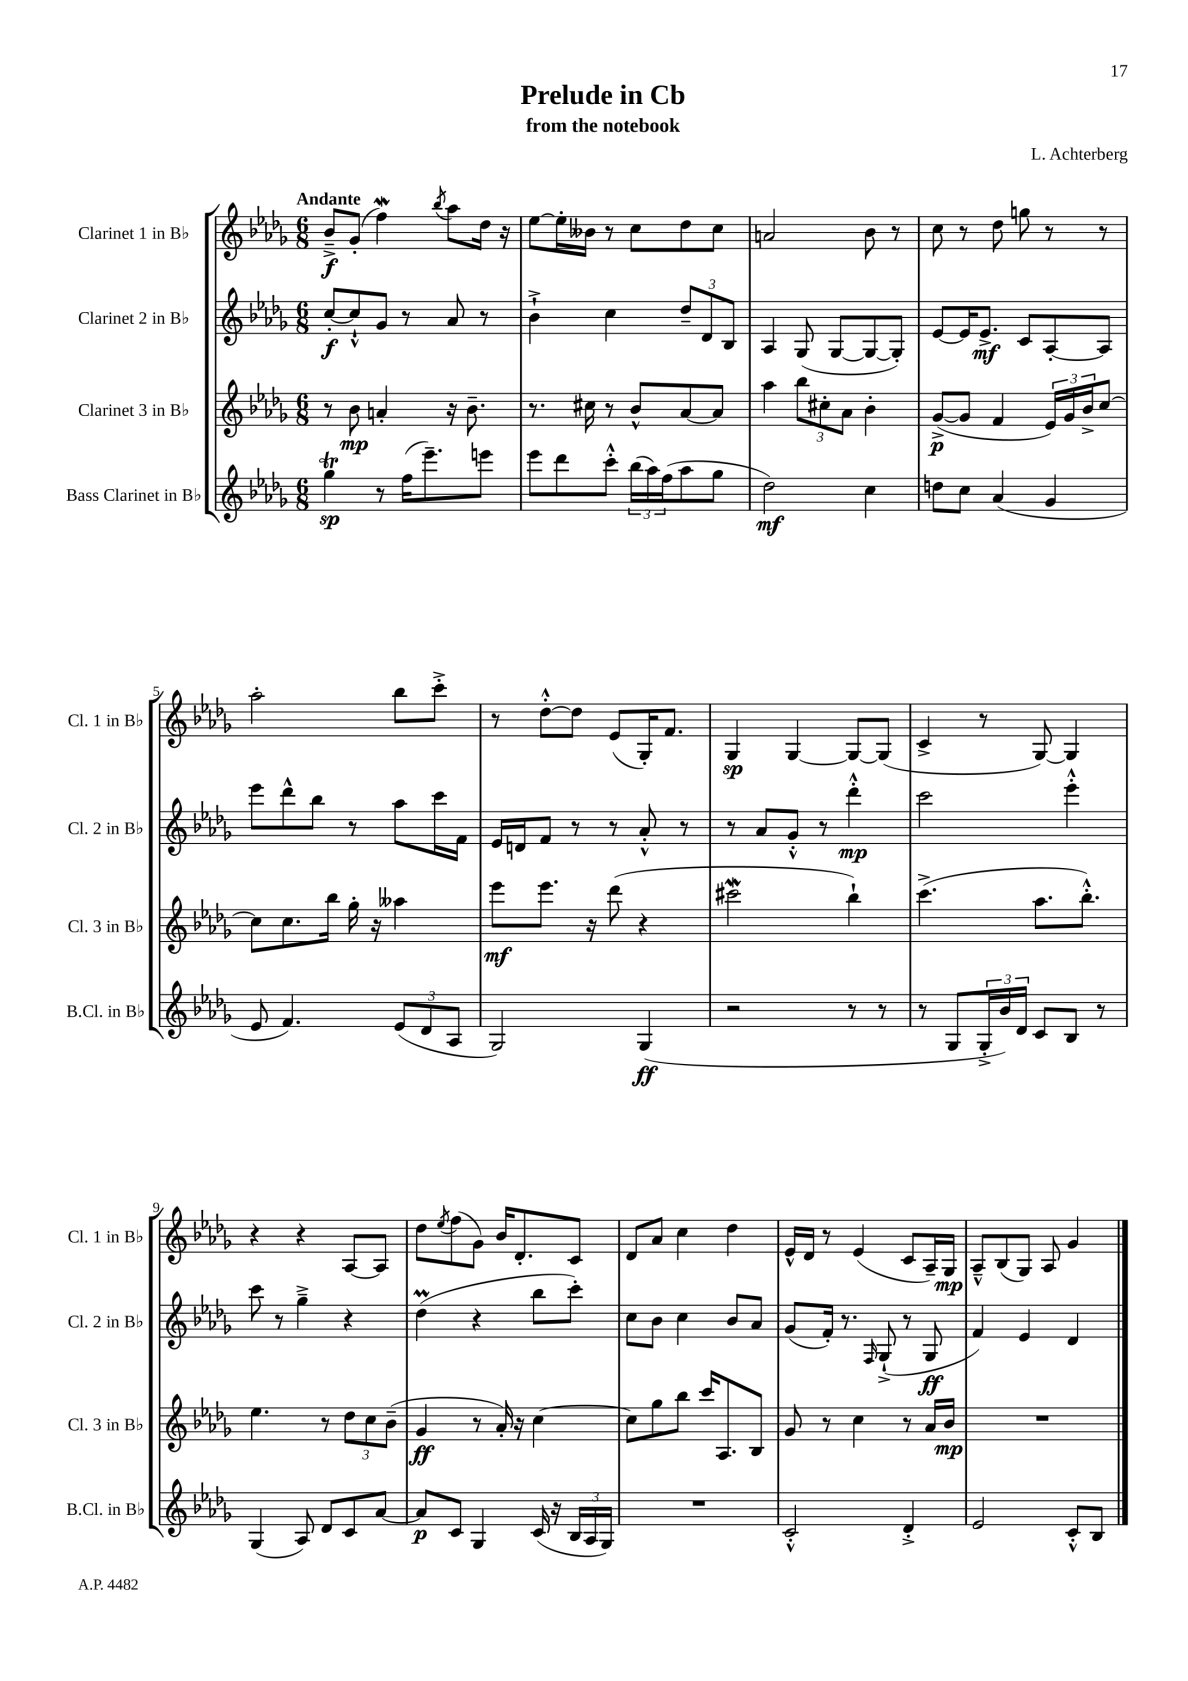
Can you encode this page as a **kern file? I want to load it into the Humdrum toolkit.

**kern	**kern	**kern	**kern
*staff4	*staff3	*staff2	*staff1
*clefG2	*clefG2	*clefG2	*clefG2
*k[b-e-a-d-g-]	*k[b-e-a-d-g-]	*k[b-e-a-d-g-]	*k[b-e-a-d-g-]
*M6/8	*M6/8	*M6/8	*M6/8
4gg-	8r	[8cc'	8b-~^
.	8b-	8cc`^^]	(8g-'
8r	4a'	8g-	4ff)
(16ff	.	8r	.
8.eee-~)	.	.	.
.	.	.	8qbb-
.	16r	8a-	8aa-
.	8.b-~	.	.
8eee	.	8r	16dd-
.	.	.	16r
=	=	=	=
8eee-	8.r	4b-`^	[8ee-
8ddd-	.	.	16ee-']
.	16cc#	.	16b--
8ccc'^^	8r	4cc	8r
(24bb-	8b-^^	.	8cc
24aa-)	.	.	.
(24ff	.	.	.
8aa-	[8a-	12dd-~	8dd-
.	.	12d-	.
8gg-	8a-]	.	8cc
.	.	12B-	.
=	=	=	=
2dd-)	4aa-	4A-	2a
.	12bb-	(8G-	.
.	12cc#'	.	.
.	.	[8G-	.
.	12a-	.	.
4cc	4b-'	8G-_	8b-
.	.	8G-'])	8r
=	=	=	=
8dd	([8g-^	[8e-	8cc
8cc	8g-]	16e-]	8r
.	.	8.e-^	.
(4a-	4f	.	8dd-
.	.	8c	8gg
4g-	24e-)	[8A-'	8r
.	24g-	.	.
.	24b-^	.	.
.	[8cc	8A-]	8r
=	=	=	=
8e-	8cc]	8eee-	2aa-'
4.f)	8.cc	8ddd-^^	.
.	.	8bb-	.
.	16bb-	.	.
.	16gg-'	8r	.
.	16r	.	.
(12e-	4aa--	8aa-	8bb-
12d-	.	.	.
.	.	16ccc	8ccc'^
12A-	.	.	.
.	.	16f	.
=	=	=	=
2G-)	8eee-	16e-	8r
.	.	16d	.
.	8.eee-	8f	[8dd-'^^
.	.	8r	8dd-]
.	16r	.	.
.	(8ddd-	8r	(8e-
(4G-	4r	8a-'^^	16G-')
.	.	.	8.f
.	.	8r	.
=	=	=	=
2r	2ccc#	8r	4G-
.	.	8a-	.
.	.	8g-'^^	[4G-
.	.	8r	.
8r	4bb-`)	4ddd-'^^	8G-_
8r	.	.	(8G-]
=	=	=	=
8r	(4.ccc^	2ccc	4c^
8G-	.	.	.
24G-'^	.	.	8r
24b-)	.	.	.
24d-	.	.	.
8c	8.aa-	.	[8G-)
8B-	.	4eee-'^^	4G-]
.	8.bb-'^^)	.	.
8r	.	.	.
=	=	=	=
(4G-	4.ee-	8ccc	4r
.	.	8r	.
8A-)	.	4gg-~^	4r
8d-	8r	.	.
8c	12dd-	4r	[8A-
.	12cc	.	.
[8a-	.	.	8A-]
.	(12b-~	.	.
=	=	=	=
8a-]	4g-	(4dd-	8dd-
.	.	.	8qee-
8c	.	.	(8ff
4G-	8r	4r	8g-)
.	16a-')	.	16b-
.	16r	.	8.d-'
(16c	[4cc	8bb-	.
16r	.	.	.
24B-	.	8ccc')	8c
24A-	.	.	.
24G-)	.	.	.
=	=	=	=
2.r	8cc]	8cc	8d-
.	8gg-	8b-	8a-
.	8bb-	4cc	4cc
.	16ccc	.	.
.	8.A-	.	.
.	.	8b-	4dd-
.	8B-	8a-	.
=	=	=	=
2c'^^	8g-	(8g-	16e-^^
.	.	.	16d-
.	8r	16f')	8r
.	.	8.r	.
.	4cc	.	(4e-
.	.	16qqF	.
.	.	(8G-`^	.
4d-'^	8r	8r	8c
.	16a-	8G-	16A-~)
.	16b-	.	16G-
=	=	=	=
2e-	2.r	4f)	8A-~^^
.	.	.	(8B-
.	.	4e-	8G-)
.	.	.	8A-
8c'^^	.	4d-	4g-
8B-	.	.	.
==	==	==	==
*-	*-	*-	*-
